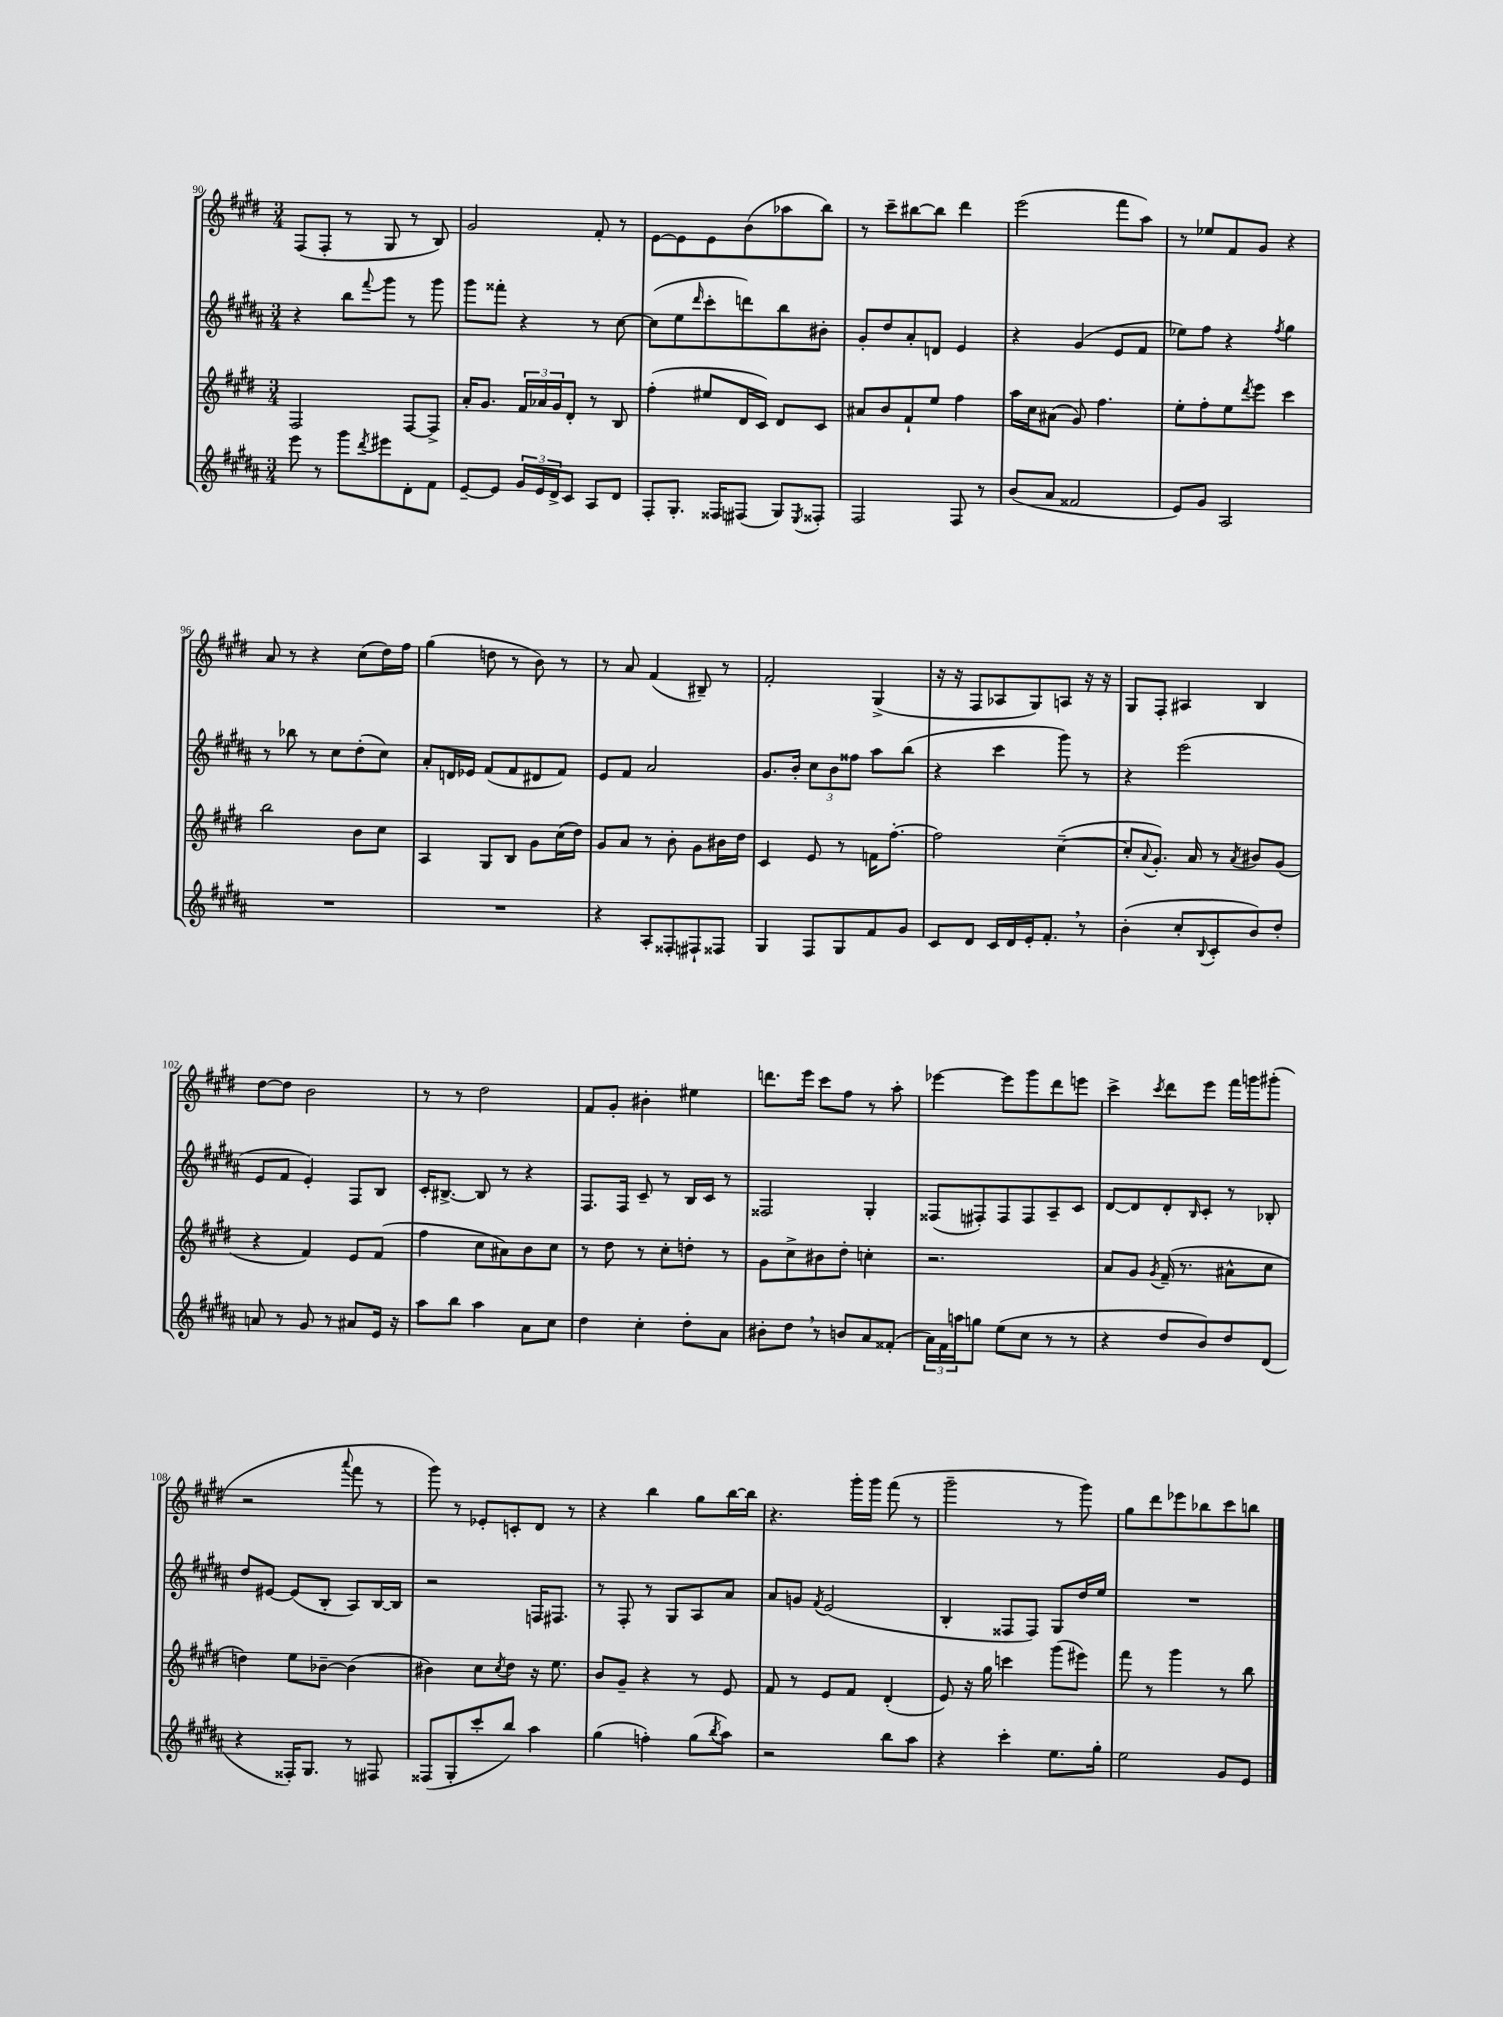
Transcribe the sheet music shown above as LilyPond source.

<<
\new StaffGroup <<
\new Staff = "s0" {
    \clef treble \key e \major \numericTimeSignature \time 3/4
    fis8( fis8-. r8 gis8 r8 b8) |
    gis'2 fis'8-. r8 |
    e'8~ e'8 e'8 b'8( aes''8 b''8) |
    r8 cis'''8-- bis''8~ bis''8 dis'''4 |
    e'''2( fis'''8 a''8) |
    r8 ees''8 fis'8 gis'8 r4 |
    a'8 r8 r4 cis''8( dis''16) fis''16 |
    gis''4( d''8 r8 b'8) r8 |
    r8 a'8 fis'4( bis8--) r8 |
    fis'2-. gis4->( |
    r16 r16 fis8 aes8 gis8) a8 r16 r16 |
    gis8 fis8-. ais4 b4 |
    dis''8~ dis''8 b'2 |
    r8 r8 dis''2 |
    fis'8 gis'8-. bis'4-. eis''4 |
    d'''8. e'''16 cis'''8 fis''8 r8 a''8-. |
    ees'''4~ ees'''8 gis'''8 dis'''8 e'''8 |
    cis'''4-> \acciaccatura { cis'''8 } dis'''8 e'''8 fis'''16 g'''16 gis'''8-.( |
    r2 \appoggiatura { a'''8 } fis'''8 r8 |
    gis'''8) r8 ees'8-. c'8-. dis'8 r8 |
    r4 b''4 gis''8 b''16~ b''16 |
    r4. gis'''16-. gis'''16 fis'''8( r8 |
    gis'''2-- r8 gis'''8) |
    gis''8 dis'''8 ees'''8 bes''8 cis'''8 b''8 \bar "|." |
}
\new Staff = "s1" {
    \clef treble \key b \major \numericTimeSignature \time 3/4
    r4 b''8 \appoggiatura { fis'''8 } gis'''8 r8 gis'''8 |
    gis'''8 fisis'''8-. r4 r8 cis''8~ |
    cis''8( e''8 \grace { dis'''16 } cis'''8-. d'''8) b''8 bis'8-. |
    gis'8-. dis''8 ais'8-. d'8 e'4 |
    r4 gis'4( e'8 fis'8 |
    ees''8) fis''8 r4 \acciaccatura { fis''8 } gis''4 |
    r8 bes''8 r8 cis''8 dis''8-.( cis''8) |
    ais'8-. d'16 ees'16 fis'8( fis'8 dis'8 fis'8) |
    e'8 fis'8 ais'2 |
    gis'8. b'16-. \tuplet 3/2 { cis''8 b'8 fisis''8 } ais''8 b''8( |
    r4 cis'''4 gis'''8) r8 |
    r4 e'''2( |
    e'8 fis'8 e'4-.) fis8 b8 |
    cis'16-. bis8.~-> bis8 r8 r4 |
    fis8. fis16 cis'8-- r8 b16 cis'16 r8 |
    fisis2 gis4-. |
    fisis8( fis8-.) fis8 fis8 ais8-- cis'8 |
    dis'8~ dis'8 dis'8-. \grace { b16 } cis'8-. r8 bes8-. |
    dis''8 eis'8~ eis'8( b8-. ais8) b16~ b16 |
    r2 f16 fis8. |
    r8 fis8-. r8 gis8 ais8 ais'8 |
    ais'8 g'8 \acciaccatura { fis'8 } e'2( |
    b4-. fisis8 fisis8) gis8 dis''16 e''16 |
    R2. \bar "|." |
}
\new Staff = "s2" {
    \clef treble \key e \major \numericTimeSignature \time 3/4
    fis2 fis8~ fis8-> |
    a'16-. gis'8. \tuplet 3/2 { fis'16 aes'16 gis'16 } dis'8-. r8 b8 |
    fis''4-.( eis''8 dis'16 cis'16) dis'8 cis'8 |
    ais'8 b'8 fis'8-! e''8 fis''4 |
    a''16 cis''16 ais'8( gis'8) fis''4. |
    e''8-. fis''8-. e''8 \acciaccatura { dis'''8 } e'''8 cis'''4 |
    b''2 b'8 cis''8 |
    a4 gis8 b8 gis'8 cis''16( dis''16) |
    gis'8 a'8 r8 b'8-. gis'8 bis'16 dis''16 |
    cis'4 e'8 r8 f'16 fis''8.~-. |
    fis''2 cis''4~--( |
    cis''8-. \appoggiatura { a'8 } gis'8.-.) a'16 r8 \acciaccatura { a'8 } bis'8 gis'8( |
    r4 fis'4) e'8 fis'8( |
    fis''4 cis''8 ais'8) b'8 cis''8 |
    r8 dis''8 r8 cis''8-. d''8-. r8 |
    gis'8 cis''8-> bis'8 dis''8-. c''4-. |
    r2. |
    a'8 gis'8 \acciaccatura { gis'8 } fis'16--( r8. ais'8-^ cis''8 |
    d''4) e''8 bes'8~-- bes'4( |
    bis'4) cis''8 \acciaccatura { cis''8 } dis''8 r16 e''8. |
    b'8 gis'8-- r4 r8 e'8 |
    fis'8 r8 e'8 fis'8 dis'4-.( |
    e'8) r16 gis''16 c'''4 gis'''8( eis'''8) |
    fis'''8 r8 gis'''4 r8 b''8 \bar "|." |
}
\new Staff = "s3" {
    \clef treble \key b \major \numericTimeSignature \time 3/4
    e'''8 r8 gis'''8 \acciaccatura { dis'''8 } eis'''8 dis'8-. fis'8 |
    e'8~-- e'8 \tuplet 3/2 { gis'16 e'16 dis'16-> } cis'8 ais8 dis'8 |
    fis8-. gis8.-. fisis16 fis8( gis8) \acciaccatura { e8 } fisis8-. |
    fis2 fis8 r8 |
    b'8( ais'8 fisis'2 |
    e'8) gis'8 ais2 |
    R2. |
    R2. |
    r4 ais8-. fisis8-. fis8-! fisis8 |
    gis4 fis8 gis8 fis'8 gis'8 |
    cis'8 dis'8 cis'16 dis'16 e'16-. fis'8.-. \breathe r8 |
    b'4-.( cis''8-. \appoggiatura { b8 } cis'8-. b'8) dis''8-. |
    a'8 r8 gis'8 r8 ais'8 e'16 r16 |
    ais''8 b''8 ais''4 ais'8 cis''8 |
    dis''4 cis''4-. dis''8-. ais'8 |
    bis'8-. dis''8 \breathe r8 b'8 ais'8 fisis'8-.( |
    \tuplet 3/2 { ais'16) fis'16 a''16 } g''8 e''8( cis''8 r8 r8 |
    r4 dis''8 b'8) dis''8 dis'8( |
    r4 fisis16-.) gis8. r8 fis8 |
    fisis8( gis8-. cis'''8-. b''8) ais''4 |
    gis''4( f''4-.) gis''8( \acciaccatura { b''8 } ais''8) |
    r2 b''8 ais''8 |
    r4 cis'''4-. e''8. gis''16-. |
    e''2 gis'8 e'8 \bar "|." |
}
>>
>>
\layout { \context { \Score currentBarNumber = #90 } }
